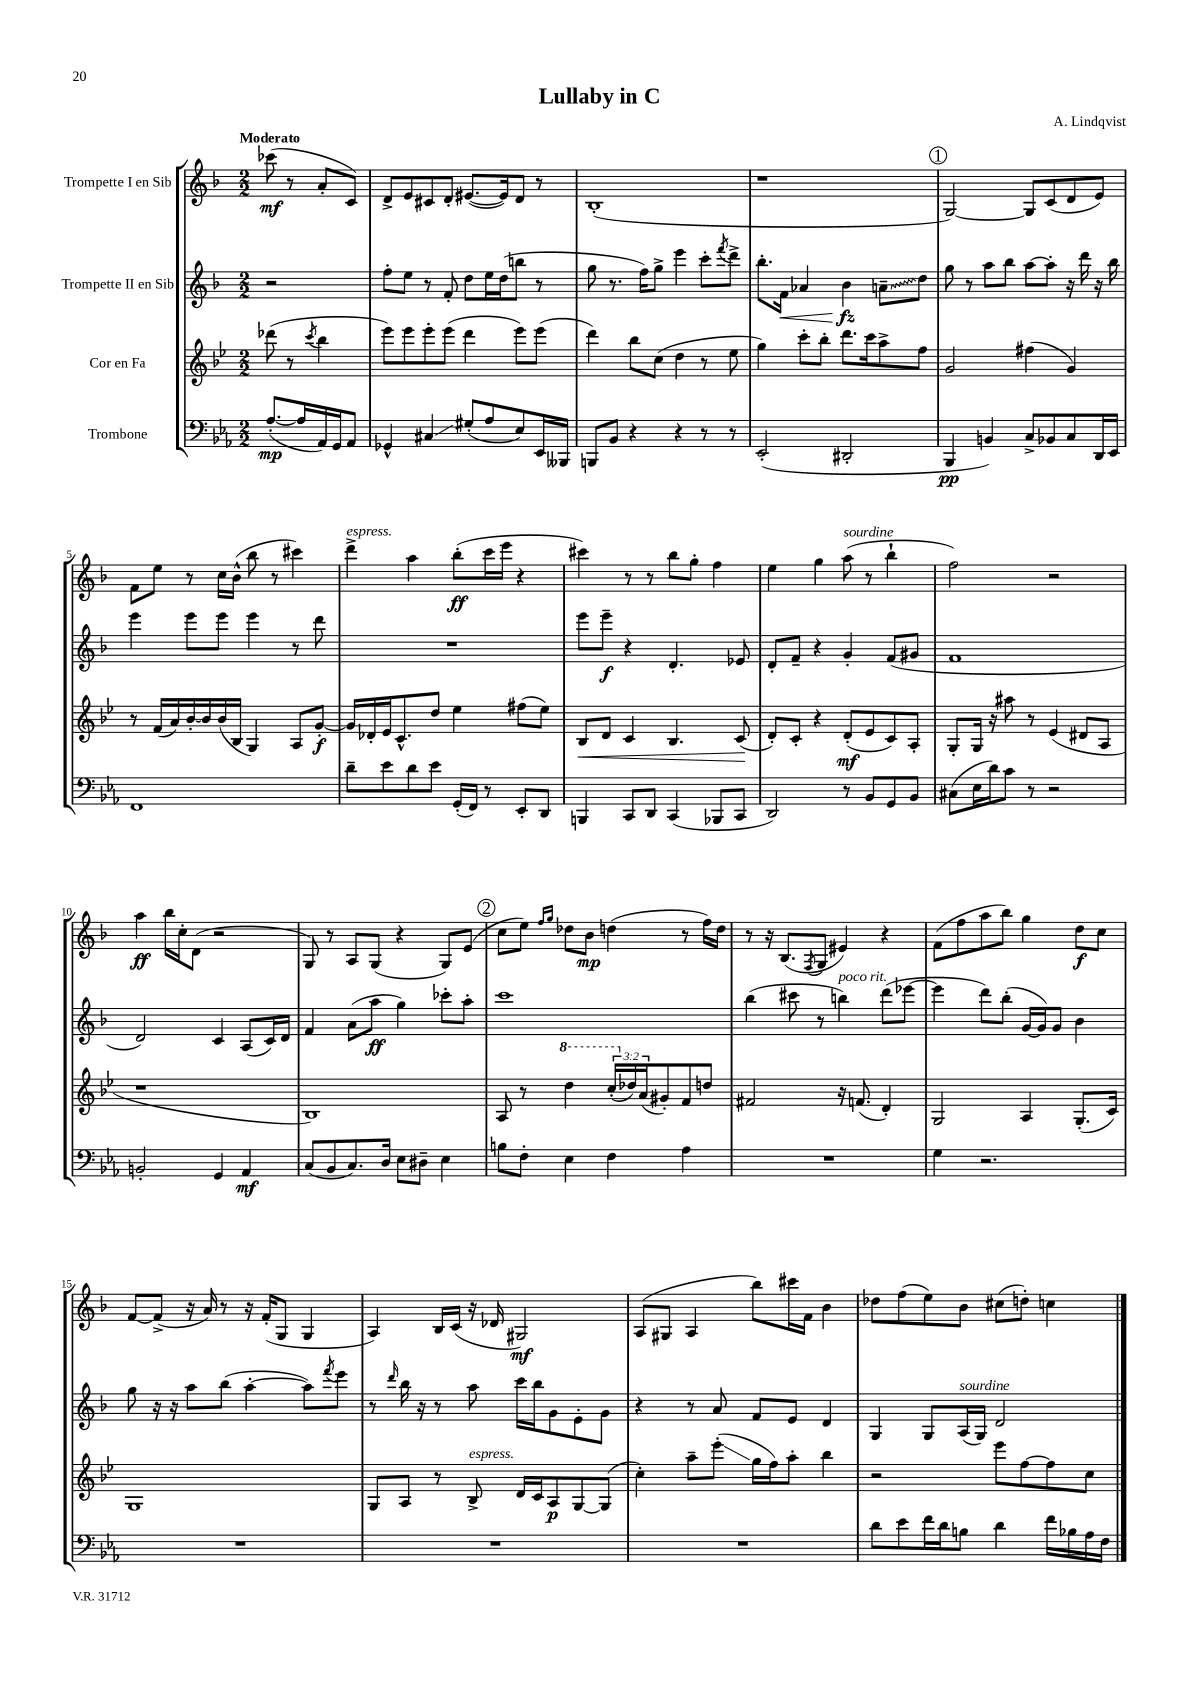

**kern	**kern	**kern	**kern
*staff4	*staff3	*staff2	*staff1
*clefF4	*clefG2	*clefG2	*clefG2
*k[b-e-a-]	*k[b-e-]	*k[b-]	*k[b-]
*M2/2	*M2/2	*M2/2	*M2/2
([8.A-'	(8ddd-	2r	(8ccc-
.	8r	.	8r
16A-]	.	.	.
.	8qccc	.	.
16AA-)	4bb-	.	8a'
16GG	.	.	.
8AA-	.	.	8c)
=	=	=	=
4GG-^^	8eee-)	8ff'	8d^
.	8eee-	8ee	8e
4C#	8eee-'	8r	8c#
.	(8eee-	8f'	8d'
(8G#'	4ddd	8dd	([8.e#
8A-	.	16ee	.
.	.	(16dd	16e#])
8E-)	8eee-)	8bb	8d
16EE-	(8eee-	8r	8r
16BBB--	.	.	.
=	=	=	=
8BBB	4ddd)	8gg	(1B-'
8BB-	.	8.r	.
4r	8bb-	.	.
.	.	16ff)	.
.	(8cc	8gg^	.
4r	4dd	4eee	.
8r	8r	8ccc'	.
.	.	8qfff	.
8r	8ee-	8ddd^	.
=	=	=	=
(2EE-'	4gg)	8.bb-'	1r
.	.	16f	.
.	8ccc'	4a-	.
.	8bb-'	.	.
2DD#'	8.ddd	4b-	.
.	16ccc	.	.
.	8aa^	8a~	.
.	8ff	8dd	.
=	=	=	=
4BBB-	2g	8gg	[2G)
.	.	8r	.
4BB)	.	8aa	.
.	.	8bb-	.
8C^	(4ff#	[8aa	8G]
8BB-	.	8aa']	(8c
8C	4g)	16r	8d
.	.	16ddd	.
16DD	.	16r	8e)
16EE-	.	16bb-	.
=	=	=	=
1FF	8r	4eee	8f
.	(16f	.	8ee
.	16a)	.	.
.	[16b-'	8eee	8r
.	16b-]	.	.
.	(16b-	8eee	16cc
.	16B-	.	(16b-^^
.	4G)	4eee	8bb-
.	.	.	8r
.	8A	8r	4ccc#)
.	[8g'	8ddd	.
=	=	=	=
8d~	16g]	1r	4ddd^
.	16d-'	.	.
8e-	16e-	.	.
.	8.c^^	.	.
8d	.	.	4aa
8e-	8dd	.	.
(16GG'	4ee-	.	(8bb-'
16FF)	.	.	.
8r	.	.	16ccc
.	.	.	16eee
8EE-'	(8ff#	.	4r
8DD	8ee-)	.	.
=	=	=	=
4BBB	8B-	8eee	4ccc#)
.	8d	8eee~	.
8CC	4c	4r	8r
8DD	.	.	8r
(4CC	4.B-	4.d'	8bb-
.	.	.	8gg'
8BBB-	.	.	4ff
8CC	(8c	8e-	.
=	=	=	=
2DD)	8d')	8d'	4ee
.	8c'	8f~	.
.	4r	4r	4gg
8r	(8d'	4g'	(8aa
8BB-	8e-	.	8r
8GG	8c)	(8f	4bb-`
8BB-	8A'	8g#	.
=	=	=	=
(8C#	8G'	1f	2ff)
16E-	16G	.	.
16d)	16r	.	.
8c	8aa#	.	.
8r	8r	.	.
2r	(4e-	.	2r
.	8d#	.	.
.	8A	.	.
=	=	=	=
2BB'	1r	2d)	4aa
.	.	.	16bb-
.	.	.	16cc'
.	.	.	(8d
4GG	.	4c	2r
4AA-	.	(8A	.
.	.	16c)	.
.	.	16d	.
=	=	=	=
(8C	1B-)	4f	8G)
8BB-	.	.	8r
8.C)	.	(8a	8A
.	.	8aa	(8G
16D	.	.	.
8E-	.	4gg)	4r
8D#~	.	.	.
4E-	.	8ccc-'	8G)
.	.	8aa'	(8e
=	=	=	=
8B	8A	1ccc	8cc
8F'	8r	.	8ee)
.	.	.	16qqff
.	.	.	16qqgg
4E-	4ddd	.	8dd-
.	.	.	8b-
4F	(24ccc'	.	(4dd
.	24dd-)	.	.
.	(24a	.	.
.	8g#')	.	.
4A-	8f	.	8r
.	8dd	.	16ff)
.	.	.	16dd
=	=	=	=
1r	2f#	(4bb-	8r
.	.	.	16r
.	.	.	(8.B-
.	.	8ccc#	.
.	.	.	8qF
.	.	8r	8G
.	16r	4bb)	4e#)
.	(8.f	.	.
.	4d')	(8ddd	4r
.	.	[8eee-	.
=	=	=	=
4G	2G	4eee-]	(8f
.	.	.	8ff
2.r	.	8ddd)	8aa
.	.	(8bb-'	8bb-)
.	4A	[16g	4gg
.	.	16g])	.
.	.	8g	.
.	(8.G'	4b-	8dd
.	.	.	8cc
.	16c)	.	.
=	=	=	=
1r	1G	8gg	[8f
.	.	16r	(8f^]
.	.	16r	.
.	.	8aa	16r
.	.	.	16a)
.	.	(8bb-	8r
.	.	[4aa'	16r
.	.	.	(16f'
.	.	.	8G
.	.	8aa])	4G
.	.	8qfff	.
.	.	8eee	.
=	=	=	=
1r	8G	8r	4A)
.	.	16qqddd	.
.	8A	16bb-	.
.	.	16r	.
.	8r	8r	16B-
.	.	.	(16c
.	8B-^	8aa	16r
.	.	.	16d-
.	16d	16ccc	2G#)
.	16c	16bb-	.
.	8A	8g	.
.	[8G	8e'	.
.	(8G]	8g	.
=	=	=	=
1r	4cc')	4r	(8A
.	.	.	8G#
.	8aa~	8r	4A
.	(8eee-'	8a	.
.	16gg	8f	8bb-)
.	16ff)	.	.
.	8aa'	8e	16ccc#
.	.	.	16f
.	4bb-	4d	4b-
=	=	=	=
8d	2r	4G	8dd-
8e-	.	.	(8ff
16f	.	8G	8ee)
16d	.	.	.
8B	.	(16A	8b-
.	.	16G)	.
4d	8eee-	2d	(8cc#
.	[8ff	.	8dd')
16f	8ff]	.	4cc
16B-	.	.	.
16A-	8cc	.	.
16F	.	.	.
==	==	==	==
*-	*-	*-	*-
